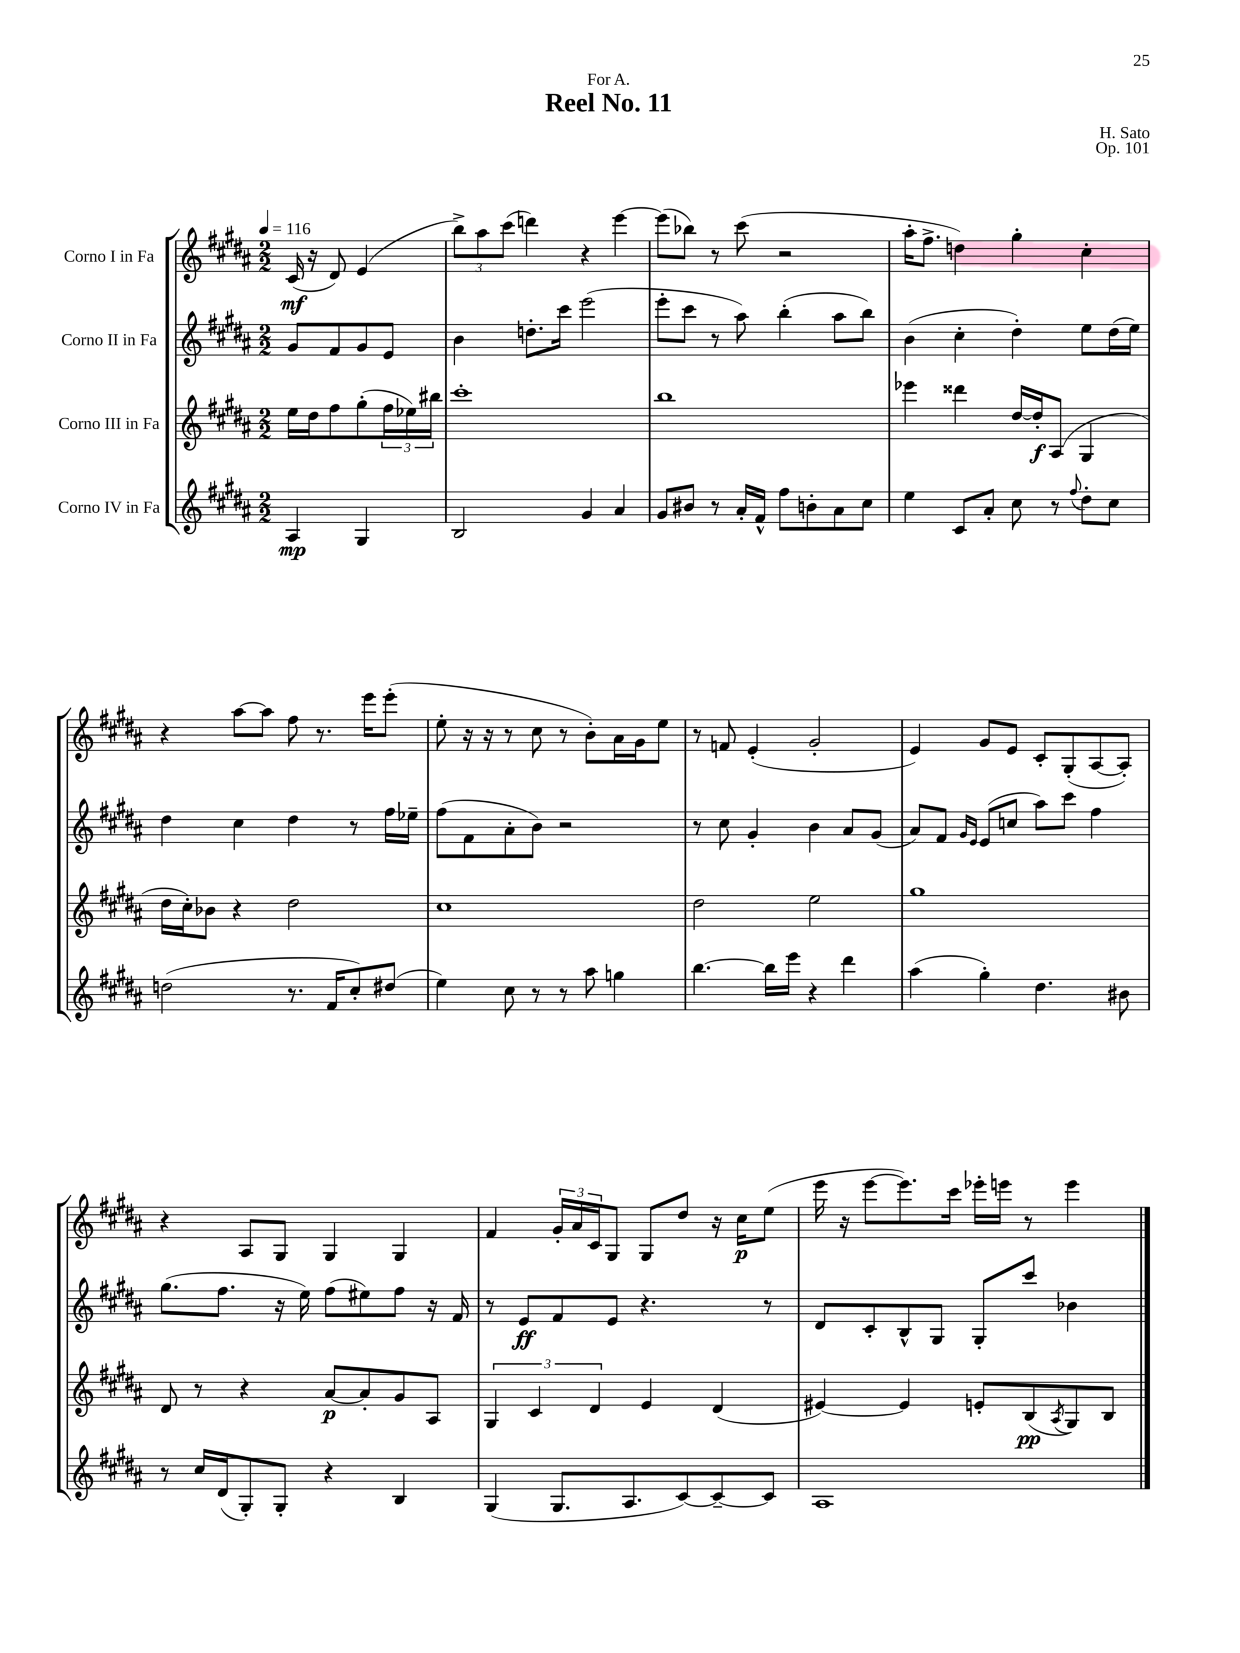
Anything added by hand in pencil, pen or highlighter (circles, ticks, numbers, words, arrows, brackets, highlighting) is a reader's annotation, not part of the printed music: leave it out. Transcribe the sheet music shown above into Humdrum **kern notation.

**kern	**dynam	**kern	**dynam	**kern	**dynam	**kern	**dynam
*part4	*part4	*part3	*part3	*part2	*part2	*part1	*part1
*staff4	*staff4	*staff3	*staff3	*staff2	*staff2	*staff1	*staff1
*I"Corno IV in Fa	*	*I"Corno III in Fa	*	*I"Corno II in Fa	*	*I"Corno I in Fa	*
*clefG2	*	*clefG2	*	*clefG2	*	*clefG2	*
*k[f#c#g#d#a#]	*	*k[f#c#g#d#a#]	*	*k[f#c#g#d#a#]	*	*k[f#c#g#d#a#]	*
*M2/2	*	*M2/2	*	*M2/2	*	*M2/2	*
*MM116	*	*MM116	*	*MM116	*	*MM116	*
=	=	=	=	=	=	=	=
4A#/	mp	16ee\LL	.	8g#/L	.	(16c#/	mf
.	.	16dd#\J	.	.	.	16r	.
.	.	8ff#\	.	8f#/	.	8d#/)	.
4G#/	.	(8gg#'\	.	8g#/	.	(4e/	.
.	.	24ff#\L	.	8e/J	.	.	.
.	.	24ee-X\)	.	.	.	.	.
.	.	24bb#X\JJ	.	.	.	.	.
=1	=1	=1	=1	=1	=1	=1	=1
2B/	.	1ccc#'	.	4b\	.	12bb^\L)	.
.	.	.	.	.	.	12aa#\	.
.	.	.	.	.	.	(12ccc#\J	.
.	.	.	.	8.ddn'\L	.	4dddn\)	.
.	.	.	.	16ccc#\Jk	.	.	.
4g#/	.	.	.	(2eee\	.	4r	.
4a#/	.	.	.	.	.	[4eee\	.
=2	=2	=2	=2	=2	=2	=2	=2
8g#/L	.	1bb	.	8eee'\L	.	(8eee\L]	.
8b#X/J	.	.	.	8ccc#\J	.	8bb-X\J)	.
8r	.	.	.	8r	.	8r	.
16a#'/LL	.	.	.	8aa#\)	.	(8ccc#\	.
16f#^^/JJ	.	.	.	.	.	.	.
8ff#\L	.	.	.	(4bb'\	.	2r	.
8bn'\	.	.	.	.	.	.	.
8a#\	.	.	.	8aa#\L	.	.	.
8cc#\J	.	.	.	8bb\J)	.	.	.
=3	=3	=3	=3	=3	=3	=3	=3
4ee\	.	4eee-X\	.	(4b\	.	16aa#'\KL	.
.	.	.	.	.	.	8.ff#^\J	.
8c#/L	.	4ddd##X\	.	4cc#'\	.	4ddn\)	.
8a#'/J	.	.	.	.	.	.	.
8cc#\	.	[16dd#/LL	.	4dd#'\)	.	4gg#'\	.
.	.	16dd#'/J]	f	.	.	.	.
8r	.	(8A#/J	.	.	.	.	.
8qqff#/	.	.	.	.	.	.	.
8dd#'\L	.	4G#/	.	8ee\L	.	4cc#'\	.
8cc#\J	.	.	.	(16dd#\L	.	.	.
.	.	.	.	16ee\JJ)	.	.	.
!!LO:LB:g=z
=4	=4	=4	=4	=4	=4	=4	=4
(2ddn\	.	16dd#\LL	.	4dd#\	.	4r	.
.	.	16cc#'\J)	.	.	.	.	.
.	.	8b-X\J	.	.	.	.	.
.	.	4r	.	4cc#\	.	[8aa#\L	.
.	.	.	.	.	.	8aa#\J]	.
8.r	.	2dd#\	.	4dd#\	.	8ff#\	.
.	.	.	.	.	.	8.r	.
16f#/KL	.	.	.	.	.	.	.
8cc#'/)	.	.	.	8r	.	.	.
.	.	.	.	.	.	16eee\KL	.
(8dd#X/J	.	.	.	16ff#\LL	.	(8eee'\J	.
.	.	.	.	16ee-X~\JJ	.	.	.
=5	=5	=5	=5	=5	=5	=5	=5
4ee\)	.	1cc#	.	(8ff#\L	.	8ee'\	.
.	.	.	.	8f#\	.	16r	.
.	.	.	.	.	.	16r	.
8cc#\	.	.	.	8a#'\	.	8r	.
8r	.	.	.	8b\J)	.	8cc#\	.
8r	.	.	.	2r	.	8r	.
8aa#\	.	.	.	.	.	8b'\L)	.
4ggn\	.	.	.	.	.	16a#\L	.
.	.	.	.	.	.	16g#\J	.
.	.	.	.	.	.	8ee\J	.
=6	=6	=6	=6	=6	=6	=6	=6
[4.bb\	.	2dd#\	.	8r	.	8r	.
.	.	.	.	8cc#\	.	8fn/	.
.	.	.	.	4g#'/	.	(4e'/	.
16bb\LL]	.	.	.	.	.	.	.
16eee\JJ	.	.	.	.	.	.	.
4r	.	2ee\	.	4b\	.	2g#'/	.
4ddd#\	.	.	.	8a#/L	.	.	.
.	.	.	.	(8g#/J	.	.	.
=7	=7	=7	=7	=7	=7	=7	=7
(4aa#\	.	1gg#	.	8a#/L)	.	4e/)	.
.	.	.	.	8f#/J	.	.	.
.	.	.	.	16qqg#/LL	.	.	.
.	.	.	.	16qqe/JJ	.	.	.
4gg#'\)	.	.	.	(8e/L	.	8g#/L	.
.	.	.	.	8ccn/J	.	8e/J	.
4.dd#\	.	.	.	8aa#\L)	.	8c#'/L	.
.	.	.	.	8ccc#\J	.	(8G#'/	.
.	.	.	.	4ff#\	.	[8A#/	.
8b#X\	.	.	.	.	.	8A#'/J])	.
!!LO:LB:g=z
=8	=8	=8	=8	=8	=8	=8	=8
8r	.	8d#/	.	(8.gg#\L	.	4r	.
16cc#/LL	.	8r	.	.	.	.	.
(16d#/J	.	.	.	8.ff#\J	.	.	.
8G#'/)	.	4r	.	.	.	8A#/L	.
8G#'/J	.	.	.	16r	.	8G#/J	.
.	.	.	.	16ee\)	.	.	.
4r	.	[8a#/L	p	(8ff#\L	.	4G#/	.
.	.	8a#'/]	.	8ee#X\)	.	.	.
4B/	.	8g#/	.	8ff#\J	.	4G#/	.
.	.	8A#/J	.	16r	.	.	.
.	.	.	.	16f#/	.	.	.
=9	=9	=9	=9	=9	=9	=9	=9
(4G#/	.	6G#/	.	8r	.	4f#/	.
.	.	.	.	8e/L	ff	.	.
.	.	6c#/	.	.	.	.	.
8.G#/L	.	.	.	8f#/	.	24g#'/LL	.
.	.	.	.	.	.	24a#/	.
.	.	6d#/	.	.	.	24c#/J	.
.	.	.	.	8e/J	.	8G#/J	.
8.A#/	.	.	.	.	.	.	.
.	.	4e/	.	4.r	.	8G#/L	.
[8c#/)	.	.	.	.	.	8dd#/J	.
8c#~/_	.	(4d#/	.	.	.	16r	.
.	.	.	.	.	.	16cc#\KL	p
8c#/J]	.	.	.	8r	.	(8ee\J	.
=10	=10	=10	=10	=10	=10	=10	=10
1A#	.	[4e#X/)	.	8d#/L	.	16eee\	.
.	.	.	.	.	.	16r	.
.	.	.	.	8c#'/	.	[8eee\L	.
.	.	4e#/]	.	8B^^/	.	8.eee\])	.
.	.	.	.	8G#/J	.	.	.
.	.	.	.	.	.	16ccc#\Jk	.
.	.	8en'/L	.	8G#'/L	.	16eee-X'\LL	.
.	.	.	.	.	.	16eeen\JJ	.
.	.	(8B/	pp	8ccc#/J	.	8r	.
.	.	8qA#/	.	.	.	.	.
.	.	8G#/)	.	4b-X\	.	4eee\	.
.	.	8B/J	.	.	.	.	.
==	==	==	==	==	==	==	==
*-	*-	*-	*-	*-	*-	*-	*-
